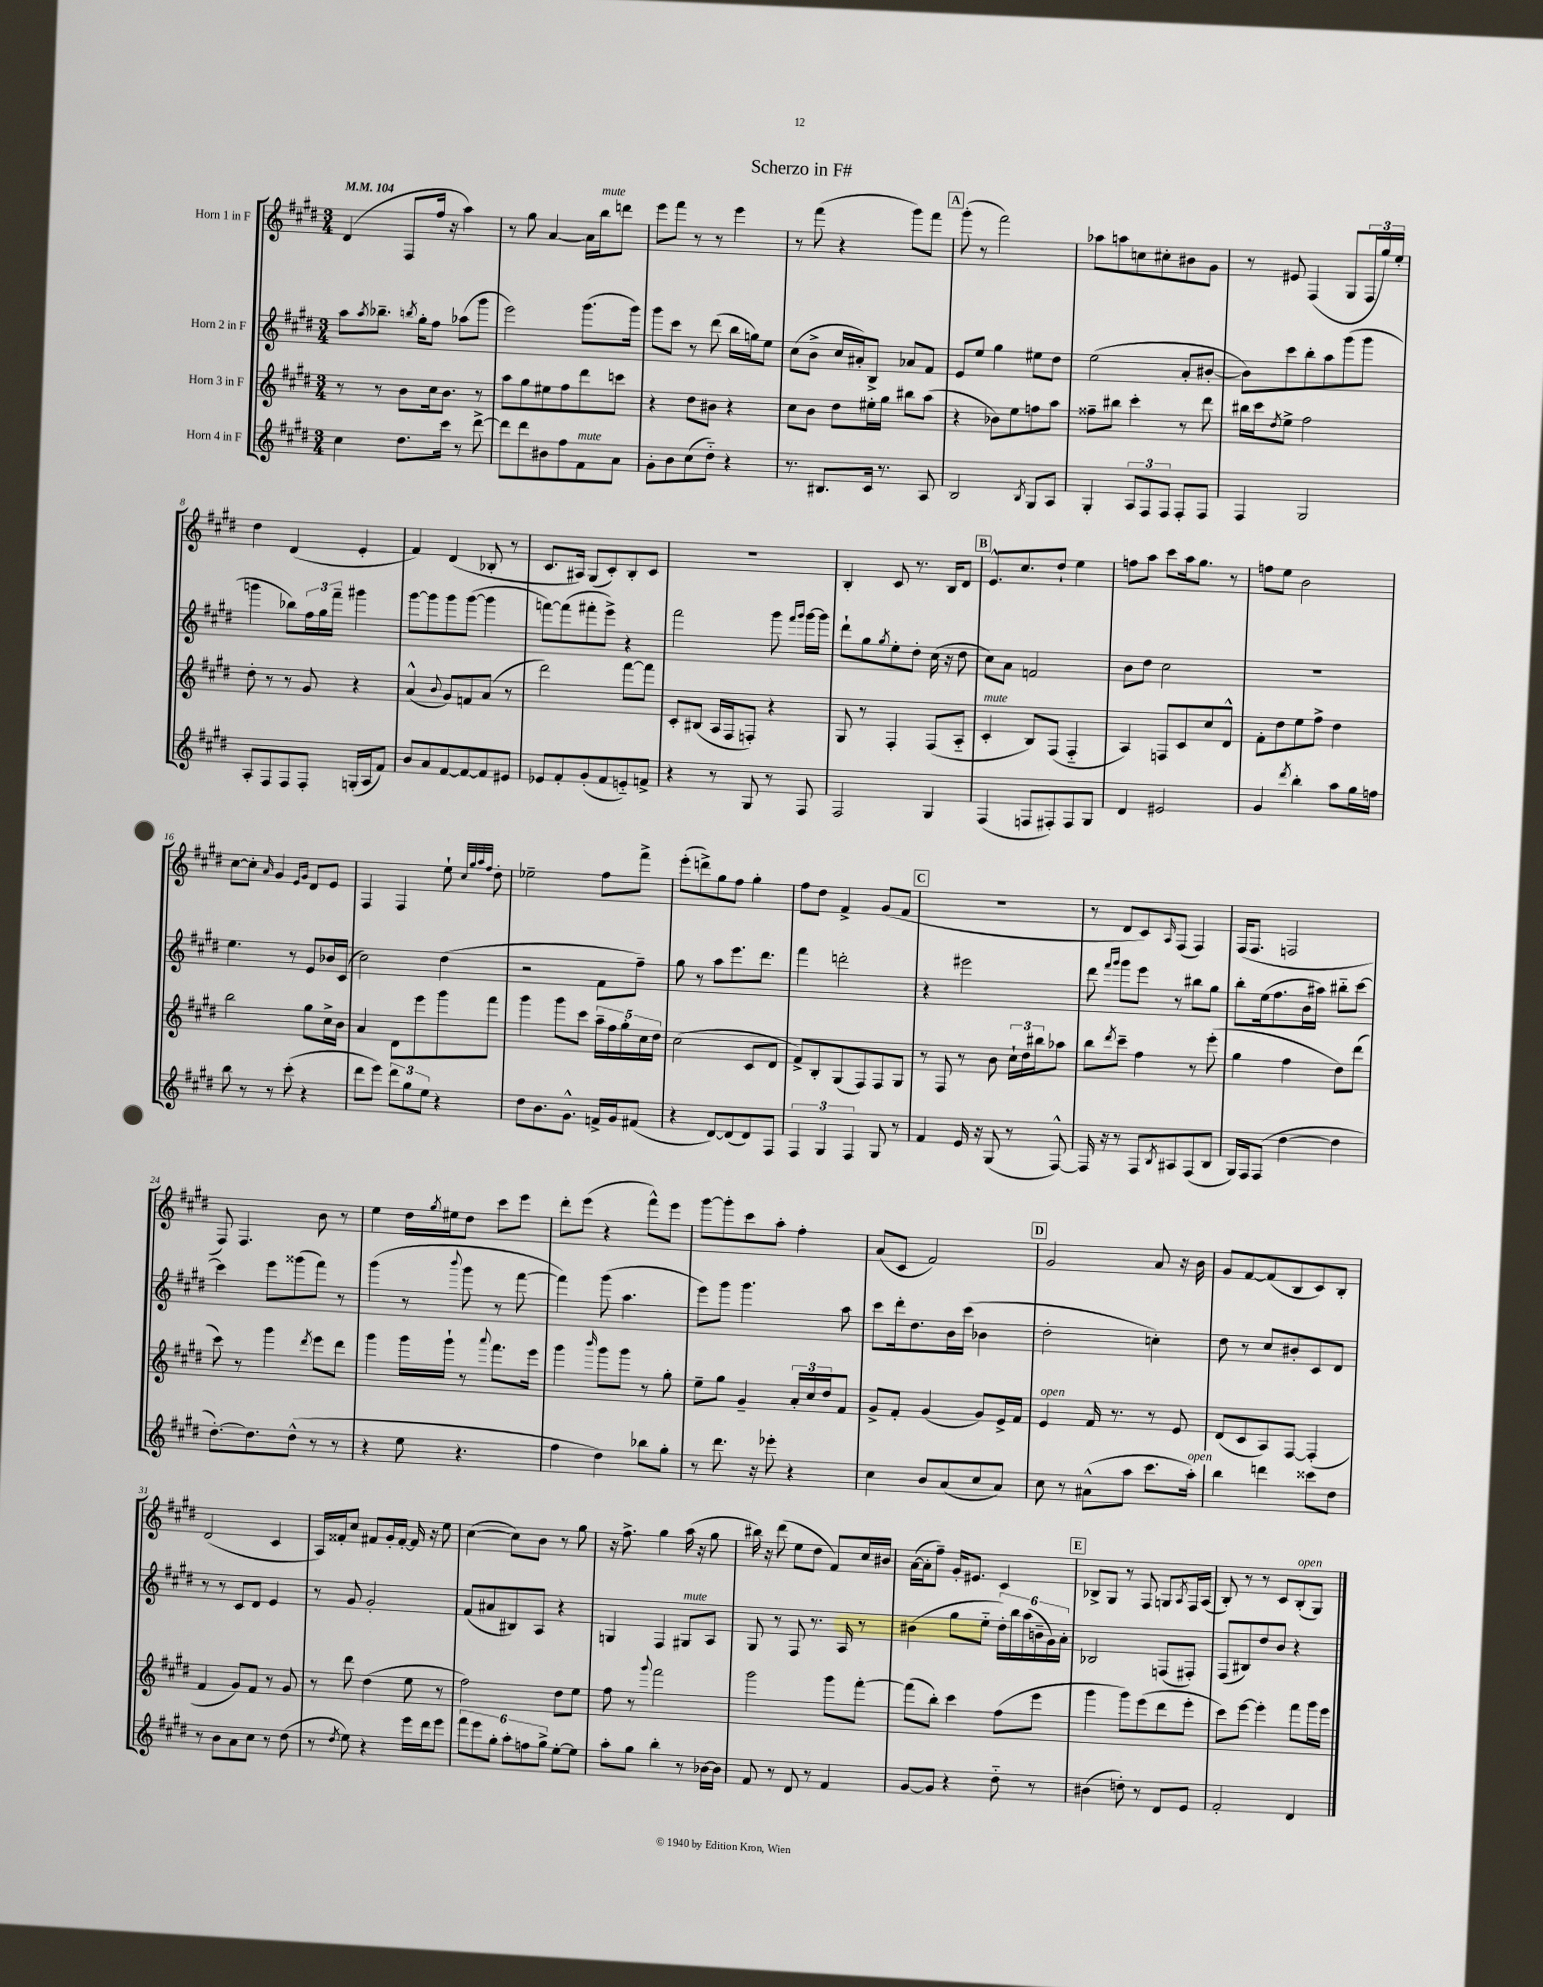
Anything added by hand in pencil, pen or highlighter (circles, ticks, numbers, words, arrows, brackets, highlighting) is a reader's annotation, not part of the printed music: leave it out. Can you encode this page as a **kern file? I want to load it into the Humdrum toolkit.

**kern	**kern	**kern	**kern
*staff4	*staff3	*staff2	*staff1
*clefG2	*clefG2	*clefG2	*clefG2
*k[f#c#g#d#]	*k[f#c#g#d#]	*k[f#c#g#d#]	*k[f#c#g#d#]
*M3/4	*M3/4	*M3/4	*M3/4
*MM104	*MM104	*MM104	*MM104
4cc#	8r	8aa	(4d#
.	.	8qaa	.
.	8r	8.bb-~	.
8.dd#	8b	.	8F#
.	.	8qbb	.
.	.	16gg#'	.
.	16cc#	8ff#	16ff#
16ccc#	8.b	.	16r
8r	.	(8aa-	4aa)
[8ddd#^	8r	8ggg#	.
=	=	=	=
8ddd#]	8aa	2eee)	8r
8ddd#	8gg#	.	8gg#
8b#	8ee#	.	[4a
8ff#	8ff#	.	.
8f#	8ddd#	(8.ggg#	16a]
.	.	.	16bb
8a	8ccc	.	8ddd
.	.	16ggg#)	.
=	=	=	=
8g#'	4r	8ggg#	8eee
8b	.	8ccc#	8fff#
(8cc#	8dd#	8r	8r
8dd#'~)	8b#	(8ddd#	8r
4r	4r	16bb	4eee
.	.	16gg)	.
.	.	8ee	.
=	=	=	=
8.r	8cc#	(8cc#	8r
.	8b	8b^	(8fff#
8.B#	.	.	.
.	8dd#	16cc#	4r
.	.	16a#')	.
16c#	16ee#'	8B^	.
8.r	16gg#	.	.
.	8bb#	8a-	8ggg#)
8A	(8aa	8f#	8fff#
=	=	=	=
2B	4r	8e	(8ggg#'
.	.	8ee	8r
.	8b-)	4gg#	2fff#)
.	8ee	.	.
8qB	.	.	.
8G#	8ff	8ee#	.
8A	8aa	8dd#	.
=	=	=	=
4G#'	8ff##~	(2ee	8aa-
.	8bb#	.	8aa
12A	4ccc#'	.	8cc
12F#	.	.	.
.	.	.	8cc#'
12F#	.	.	.
8F#'	8r	8a'	8b#
8F#	8ddd#	[8b#'	8g#
=	=	=	=
4F#	16bb#	8b#])	8r
.	16ccc#	.	.
.	8qdd#	.	.
.	8ee^	8ccc#	8e#
2G#	2ff#	8bb'	(4F#
.	.	8aa	.
.	.	(8ggg#	8G#
.	.	8ggg#	24F#
.	.	.	24gg#)
.	.	.	24ee'
=	=	=	=
8A'	8dd#'	4ggg	4dd#
8F#	8r	.	.
8F#	8r	8bb-)	(4d#
8F#'	8g#	24ff#	.
.	.	24gg#	.
.	.	24fff#~	.
(16G'	4r	4ggg#	4e'
16A	.	.	.
8f#)	.	.	.
=	=	=	=
8b	(4a^^	[8ggg#	4f#)
8a	.	8ggg#]	.
.	8qqb	.	.
[8f#	8g#)	8ggg#	(4d#
8f#_	8f	([8ggg#	.
8f#]	(8a	4ggg#]	8B-'
8e#	8r	.	8r
=	=	=	=
8e-	2ddd#)	[8fff)	8.c#
8f#'	.	(8fff]	.
.	.	.	16A#)
(8g#'	.	8fff#'	(8G#
8f#	.	8eee^)	8c#')
8e'~)	[8fff#	4r	8B'
8f^	8fff#]	.	8c#
=	=	=	=
4r	8c#'	2fff#	2.r
.	(8B#	.	.
8r	16A	.	.
.	16F#	.	.
8G#	8F')	.	.
8r	4r	8ggg#	.
.	.	16qqfff#	.
.	.	16qqggg#	.
8F#	.	[16ggg#	.
.	.	16ggg#]	.
=	=	=	=
2F#	8G#	8ddd#`	4B'
.	8r	8gg#	.
.	.	8qgg#	.
.	4F#'	8ee'	8c#
.	.	8dd#'	8.r
4G#	(8F#	(16cc#	.
.	.	16r	16B
.	8A'~	8dd#	8d#
=	=	=	=
(4F#	4c#'	8cc#)	8.e^^
.	.	8a	.
.	.	.	8.cc#
8F	8B)	2f	.
8F#')	(8F#	.	8dd#`
8F#	4F#'~	.	4ee
8G#	.	.	.
=	=	=	=
4d#	4A)	8b	8ff
.	.	8dd#	8aa
2e#	8F	2cc#	8ccc#
.	8c#	.	16aa
.	.	.	8.gg#
.	8cc#	.	.
.	8d#^^	.	8r
=	=	=	=
4g#	8f#'	2.r	8ff
.	8dd#	.	8ee
8qddd#	.	.	.
4bb'	8ee	.	2b
.	8ff#^	.	.
8aa	4dd#	.	.
16gg#	.	.	.
16ff	.	.	.
=	=	=	=
8bb	2bb	4.ee	[8cc#
8r	.	.	8cc#']
.	.	.	16qqa
8r	.	.	4g#
(8ccc#'	.	8r	.
.	.	.	16qqe
.	.	.	16qqg#
4r	8gg#	8e	8d#
.	16cc#^	16b-	8e
.	16b	(16c#	.
=	=	=	=
8ddd#	4a	2cc#)	4F#
8eee)	.	.	.
12ddd#	8d#	.	4F#
12gg#	.	.	.
.	8eee	.	.
12ee	.	.	.
4r	8ggg#	(4dd#	8ee`
.	.	.	32qqcc#
.	.	.	32qqgg#
.	.	.	32qqaa
.	.	.	32qqff#
.	8fff#	.	8dd#'
=	=	=	=
8dd#	4ggg#	2r	2ee-~
8.b	.	.	.
.	8ggg#	.	.
8.g#^^	.	.	.
.	8ccc#	.	.
16f^	20aa~	8f#	8ff#
.	20ff#	.	.
16g#	.	.	.
.	20gg#'	.	.
(8f#	.	8ff#~)	8fff#^
.	20cc#	.	.
.	20dd#	.	.
=	=	=	=
4r	(2cc#	8gg#	(8eee'
.	.	8r	8ddd^)
[8d#)	.	8aa	8gg#
(8d#]	.	8.eee	8ff#
8d#)	8c#	.	4gg#'
.	.	8.ddd#	.
8F#	8d#	.	.
=	=	=	=
6F#	8f#^)	4fff#	8ff#
.	8B'	.	8dd#
6G#	.	.	.
.	(8G#	2ddd'	4f#^
6F#	.	.	.
.	8F#)	.	.
8G#	8F#	.	(8g#
8r	8G#	.	8f#
=	=	=	=
4f#	8r	4r	2.r
.	8F#	.	.
16e	8r	2eee#	.
16r	.	.	.
(8G#	8b	.	.
8r	24cc#`	.	.
.	24dd#	.	.
.	24bb#	.	.
[8F#^^)	8aa-	.	.
=	=	=	=
16F#]	8bb	8ddd#	8r
16r	.	.	.
.	.	16qqfff#	.
.	8qddd#	16qqggg#	.
8r	8ccc#~	8ggg#	8d#
8F#	4ff#	8eee	8c#)
8qB	.	.	16qqA
8A#	.	8r	(8F#
(8F#	8r	8bb#	4F#)
8B	(8eee'	8gg#	.
=	=	=	=
16G#)	4gg#	8bb'	(16F#
16F#	.	.	8.F#
(8F#	.	(16ee	.
.	.	8.ff#	.
[4dd#	4ff#	.	2F
.	.	16b	.
.	.	16aa#)	.
4dd#]	8dd#)	8bb#'~	.
.	(8ddd#	[8ccc#	.
=	=	=	=
[8.dd#')	8ccc#)	4ccc#]	8F#)
.	8r	.	4.F#
8.dd#]	.	.	.
.	4ggg#	8eee	.
(8dd#^^	.	(8ggg##	.
.	8qddd#	.	.
8r	8eee	8fff#)	8b
8r	8ddd#	8r	8r
=	=	=	=
4r	4ggg#	(4ggg#	4ee
8ee	16ggg#	8r	16dd#
.	.	.	8qgg#
.	16ggg#`	.	16ee#
.	.	8qqbbb	.
4.r	8r	8ggg#	8dd#
.	8qqaaa	.	.
.	8.fff#	8r	8ccc#
.	.	[8fff#	8eee
.	16eee	.	.
=	=	=	=
4ff#	4ggg#	4fff#])	8ddd#'
.	.	.	(8eee
.	16qqbbb	.	.
4dd#)	8ggg#	(8ggg#	4r
.	8ggg#	4.aa	.
8bb-	8r	.	8fff#^^)
8gg#'	8gg#'	.	8eee
=	=	=	=
8r	8ee~	8eee)	[8ggg#
8.ddd#	8gg#	8ggg#	8ggg#']
.	4g#~	4.ggg#	8ccc#
16r	.	.	.
8eee-'	.	.	8aa'
4r	24a'	.	4ff#'
.	24cc#	.	.
.	24dd#	.	.
.	8f#	8aa	.
=	=	=	=
4cc#	8g#^	8ccc#	(8a
.	8f#'	16ddd#'	8c#
.	.	8.dd#	.
8b	(4g#	.	2f#)
(8a	.	16b	.
.	.	(16ccc#	.
8cc#	8g#)	4b-	.
8a)	16e^	.	.
.	16f#	.	.
=	=	=	=
8cc#	4e	2dd#'	2g#
8r	.	.	.
(8a#^^	16f#	.	.
.	8.r	.	.
8aa	.	.	.
8.ccc#	8r	4cc')	8a
.	8e	.	16r
16aa')	.	.	16b
=	=	=	=
4bb	(8d#	8dd#	8g#
.	8c#	8r	[8f#
4ddd	8A)	8cc#	(8f#]
.	[8F#	8b#'	8B
8ccc##	(4F#']	8c#	8c#)
8dd#	.	8d#	8B'
=	=	=	=
8r	4f#	8r	(2d#
8b	.	8r	.
8a	8g#)	8c#	.
8cc#	8f#	8d#	.
8r	8r	4e	4c#
(8dd#	8g#	.	.
=	=	=	=
8r	8r	8r	16A)
.	.	.	16f##'
8qdd#	.	.	.
8ee)	8ddd#	8g#	8cc#
4r	(4dd#	2g#'	8f#
.	.	.	16g#'
.	.	.	[16f#'
16eee	8ee	.	16f#]
16ddd#	.	.	16r
8eee	8r	.	8ee
=	=	=	=
12fff#	2ff#)	(8f#	([4cc#
12eee	.	.	.
.	.	8a#	.
12gg#'	.	.	.
12aa'	.	8B#)	8cc#])
12ff	.	.	.
.	.	8A	8b
12gg#^	.	.	.
[8ee'	8dd#	4r	8r
8ee]	8ee	.	8gg#
=	=	=	=
8aa'	8ff#	4G	16r
.	.	.	8.ff#^
8gg#	8r	.	.
.	8qqggg#	.	.
4bb'	2fff#	4F#	4gg#
8r	.	8G#	(16aa
.	.	.	16r
[16b-	.	8A	8gg#
16b-]	.	.	.
=	=	=	=
8f#	2ggg#	8G#	16bb#)
.	.	.	16r
8r	.	8r	(8ddd#
8d#	.	8F#	8ee
8r	.	8.r	8dd#
4f#	8ggg#	.	8f#)
.	.	16A	.
.	[8fff#'	8r	16cc#
.	.	.	16b#
=	=	=	=
[8g#	(8fff#]	(4b#	([16a
.	.	.	16a']
8g#]	8bb')	.	8ff#~)
4r	4ccc#	8gg#	16g#'
.	.	.	8.e#
.	.	8ee'~	.
8dd#'~	(8ff#	24dd#')	4c#
.	.	24bb	.
.	.	(24aa	.
8r	8eee	24b~	.
.	.	24g#)	.
.	.	24a'	.
=	=	=	=
(4b#	4ggg#	2B-	8B-^
.	.	.	8G#
8dd')	8ggg#)	.	8r
8r	(8eee	.	8F#
8d#	8ddd#	(8F	8G
.	.	.	8qA
8e	8eee'	8F#')	16F#
.	.	.	(16A
=	=	=	=
2f#'	8ccc#)	(8F#	8B')
.	[8eee	8B#)	8r
.	4eee']	8dd#	8r
.	.	8b	8c#
4d#	8fff#	4r	(8B'
.	16ggg#	.	8G#)
.	16eee	.	.
==	==	==	==
*-	*-	*-	*-
